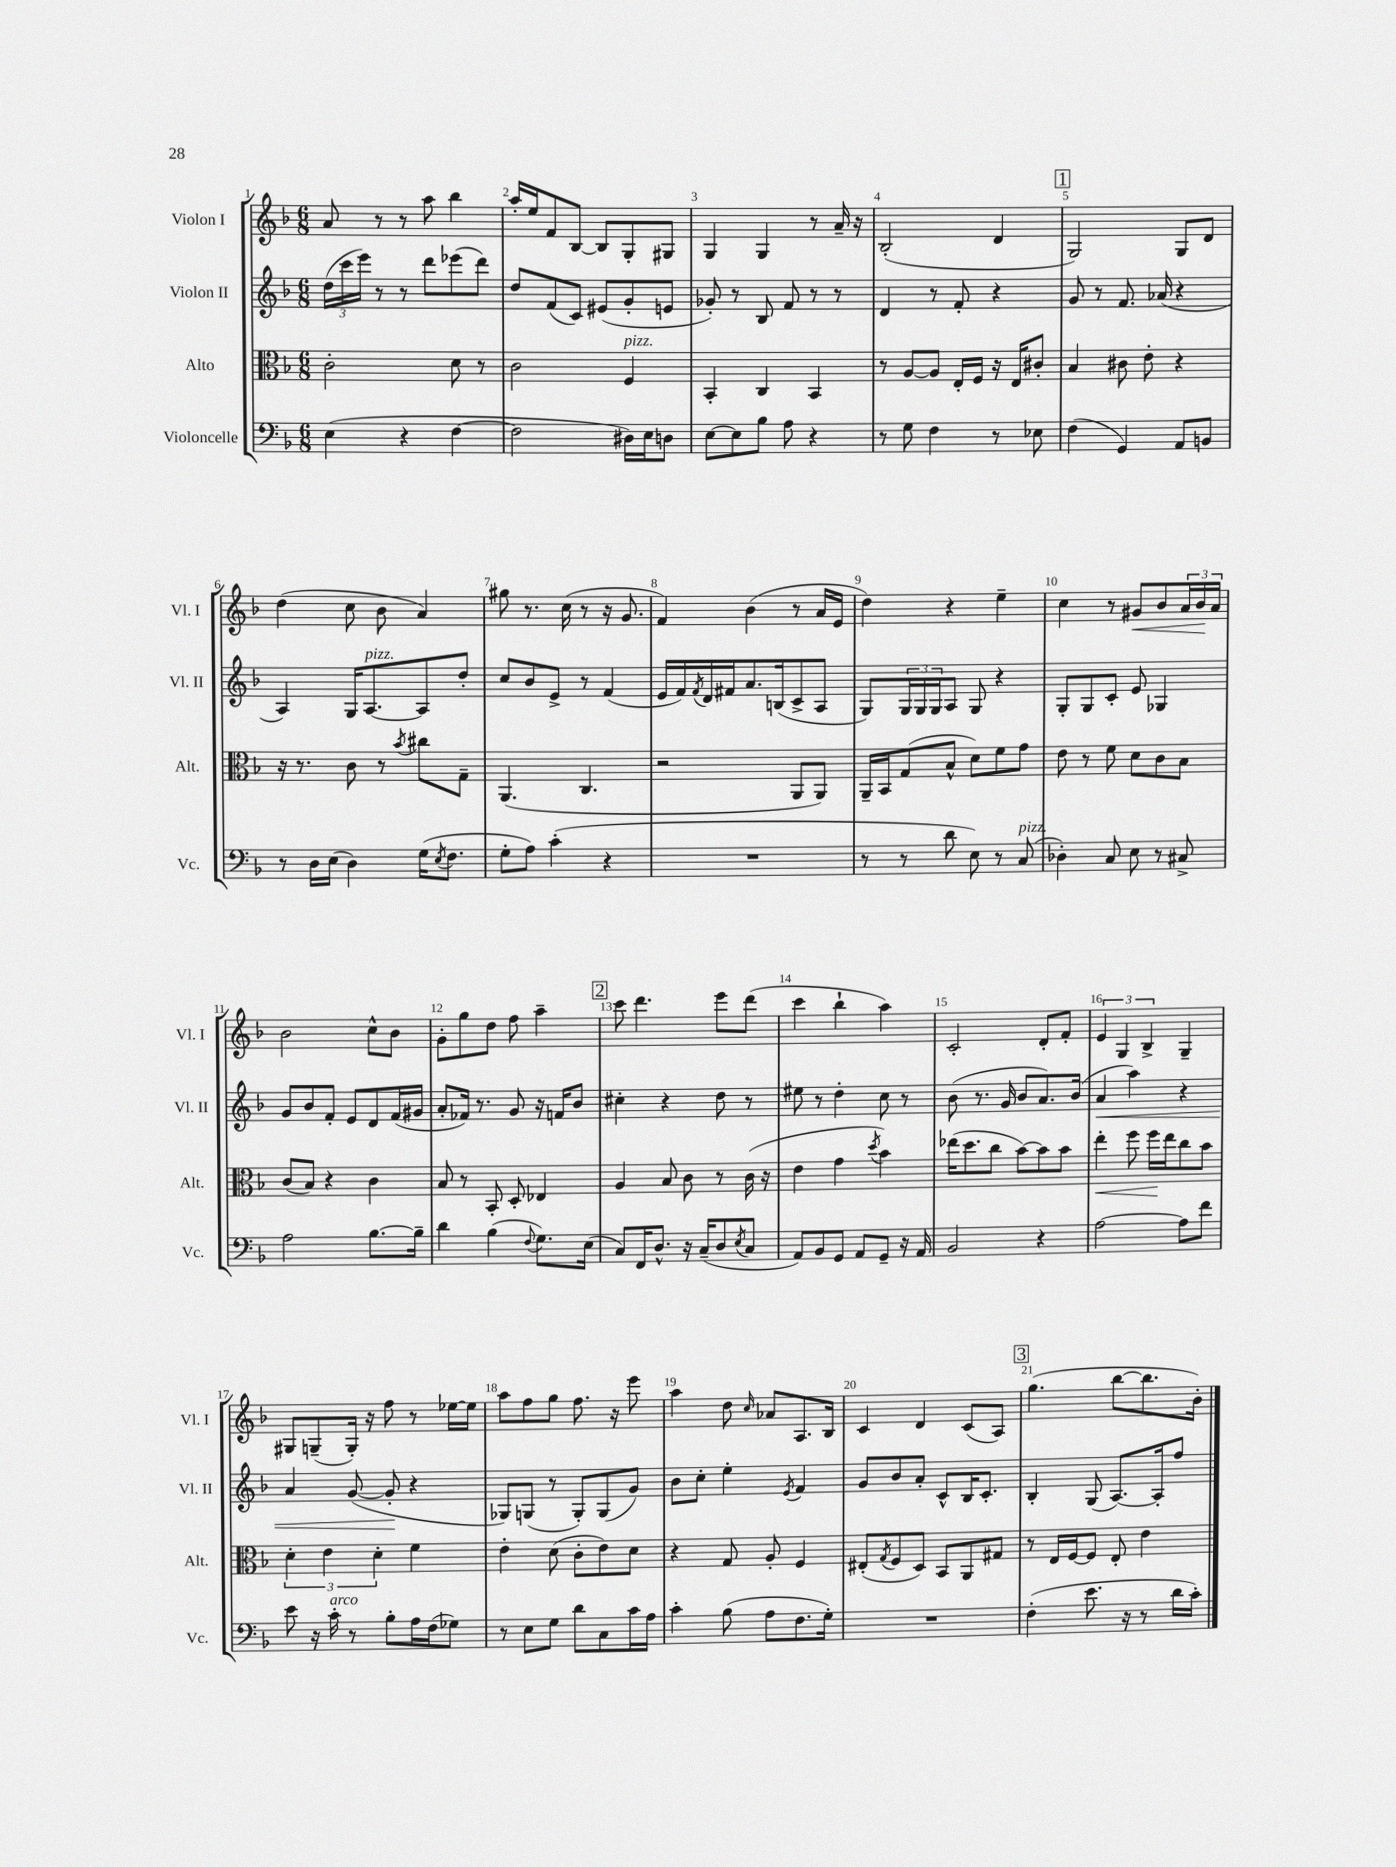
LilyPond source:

<<
\new StaffGroup <<
\new Staff = "s0" \with { instrumentName = "Violon I" shortInstrumentName = "Vl. I" } {
    \clef treble \key f \major \numericTimeSignature \time 6/8
    a'8 r8 r8 a''8 bes''4 |
    a''16-. e''16 f'8 bes8~ bes8 g8-. gis8 |
    g4 g4 r8 a'16-- r16 |
    bes2-.( d'4 |
    \mark \markup { \box "1" } g2) g8 d'8 |
    d''4( c''8 bes'8 a'4) |
    gis''8 r8. c''16( r8 r16 g'8. |
    f'4) bes'4( r8 a'16 e'16 |
    d''4) r4 e''4-- |
    c''4 r8 gis'8\< bes'8 \tuplet 3/2 { a'16 bes'16\! a'16 } |
    bes'2 c''8-^ bes'8 |
    g'8-. g''8 d''8 f''8 a''4-- |
    \mark \markup { \box "2" } c'''8 d'''4. e'''8 d'''8( |
    c'''4 bes''4-! a''4) |
    c'2-. d'8-. f'8-. |
    \tuplet 3/2 { e'4 g4 bes4-> } g4-- |
    gis8 g8--( g16-.) r16 f''8 r8 ees''16~ ees''16 |
    a''8 f''8 g''8 f''8. r16 e'''8 |
    a''4 d''8 \grace { c''16 } aes'8 a8. bes16 |
    c'4 d'4 c'8( a8) |
    \mark \markup { \box "3" } g''4.( bes''8~ bes''8. bes'16-.) \bar "|." |
}
\new Staff = "s1" \with { instrumentName = "Violon II" shortInstrumentName = "Vl. II" } {
    \clef treble \key f \major \numericTimeSignature \time 6/8
    \tuplet 3/2 { d''16( c'''16 e'''16) } r8 r8 d'''8 ees'''8( d'''8) |
    d''8 f'8( c'8) eis'8( g'8-. e'8 |
    ges'8-.) r8 bes8 f'8 r8 r8 |
    d'4 r8 f'8-. r4 |
    \mark \markup { \box "1" } g'8 r8 f'8. aes'16( r4 |
    a4) g16 a8.~^\markup { \italic "pizz." } a8 d''8-. |
    c''8 bes'8 e'8-> r8 f'4( |
    e'16 f'16) \acciaccatura { f'8 } d'16 fis'16 a'8. b16( c'8-> a8 |
    g8) \tuplet 3/2 { g16 g16 g16 } a8 g8 r4 |
    g8-. g8 c'8-. e'8 ges4 |
    g'8 bes'8 f'8-. e'8 d'8 f'16( gis'16 |
    a'8-. fes'16) r8. g'8 r16 f'16 bes'8 |
    \mark \markup { \box "2" } cis''4-. r4 d''8 r8 |
    eis''8 r8 d''4-. c''8 r8 |
    bes'8( r8. g'16 bes'8 a'8.) bes'16( |
    a'4\< a''4) r4 |
    a'4 g'8~( g'8-.\! r4 |
    ges8) g8( r8 g8-.) g8( g'8) |
    bes'8 c''8-. e''4-. \acciaccatura { e'8 } f'4 |
    g'8 bes'8 a'8-. c'8-^ bes16 c'8.-. |
    \mark \markup { \box "3" } bes4-. g8( a8.~) a16-. f''8 \bar "|." |
}
\new Staff = "s2" \with { instrumentName = "Alto" shortInstrumentName = "Alt." } {
    \clef alto \key f \major \numericTimeSignature \time 6/8
    c'2-. d'8 r8 |
    c'2 f4^\markup { \italic "pizz." } |
    bes,4-. c4 bes,4 |
    r8 a8~ a8 e16-. f16 r16 e16 cis'8-. |
    \mark \markup { \box "1" } bes4 cis'8 e'8-. r4 |
    r16 r8. c'8 r8 \acciaccatura { bes'8 } cis''8 g8-- |
    a,4.( c4. |
    r2 a,8 a,8) |
    a,16-- bes,16 g8( bes8-^ d'8) f'8 g'8 |
    e'8 r8 f'8 d'8 c'8 bes8 |
    c'8( bes8) r4 c'4 |
    bes8 r8 bes,8-. d8-. ees4 |
    \mark \markup { \box "2" } a4 bes8 c'8 r8 c'16( r16 |
    e'4 g'4 \acciaccatura { d''8 } bes'4) |
    ees''16( d''8. c''8 bes'8~) bes'8 bes'8 |
    e''4-.\< f''8 f''16\! e''16 c''8 bes'8 |
    \tuplet 3/2 { d'4-. e'4 d'4-. } f'4 |
    e'4-. d'8( c'8-. e'8) d'8 |
    r4 g8 a8-. f4 |
    eis8-.( \acciaccatura { g8 } f8 d8) bes,8 a,8 gis8 |
    \mark \markup { \box "3" } r8 e16 f16~ f8 e8-. e'4 \bar "|." |
}
\new Staff = "s3" \with { instrumentName = "Violoncelle" shortInstrumentName = "Vc." } {
    \clef bass \key f \major \numericTimeSignature \time 6/8
    e4( r4 f4~ |
    f2 dis16) e16 d8 |
    e8~ e8 bes8 a8 r4 |
    r8 g8 f4 r8 ees8 |
    \mark \markup { \box "1" } f4( g,4) a,8 b,8 |
    r8 d16 e16( d4) g16( \acciaccatura { e8 } f8. |
    g8-. a8) c'4-.( r4 |
    R2. |
    r8 r8 d'8 e8) r8 c8^\markup { \italic "pizz." }( |
    des4-.) c8 e8 r8 cis8-> |
    a2 bes8.~ bes16-- |
    d'4 bes4( \appoggiatura { f8 } g8.) e16( |
    \mark \markup { \box "2" } c8) f,16 d8.-^ r16 c16--( d8 \acciaccatura { e8 } c8 |
    a,8) bes,8 g,8 a,8 g,8-- r16 a,16 |
    bes,2 r4 |
    a2~ a8 f'8 |
    e'8 r16 c'16-.^\markup { \italic "arco" } r8 bes8-. a16 f16( ges8) |
    r8 e8 g8 d'8 c8 c'16 a16 |
    c'4-. bes8( a8 f8. g16-.) |
    R2. |
    \mark \markup { \box "3" } f4-.( e'8. r16 r8 d'16 c'16-.) \bar "|." |
}
>>
>>
\layout { \context { \Score \override BarNumber.break-visibility = ##(#f #t #t) barNumberVisibility = #all-bar-numbers-visible } }
